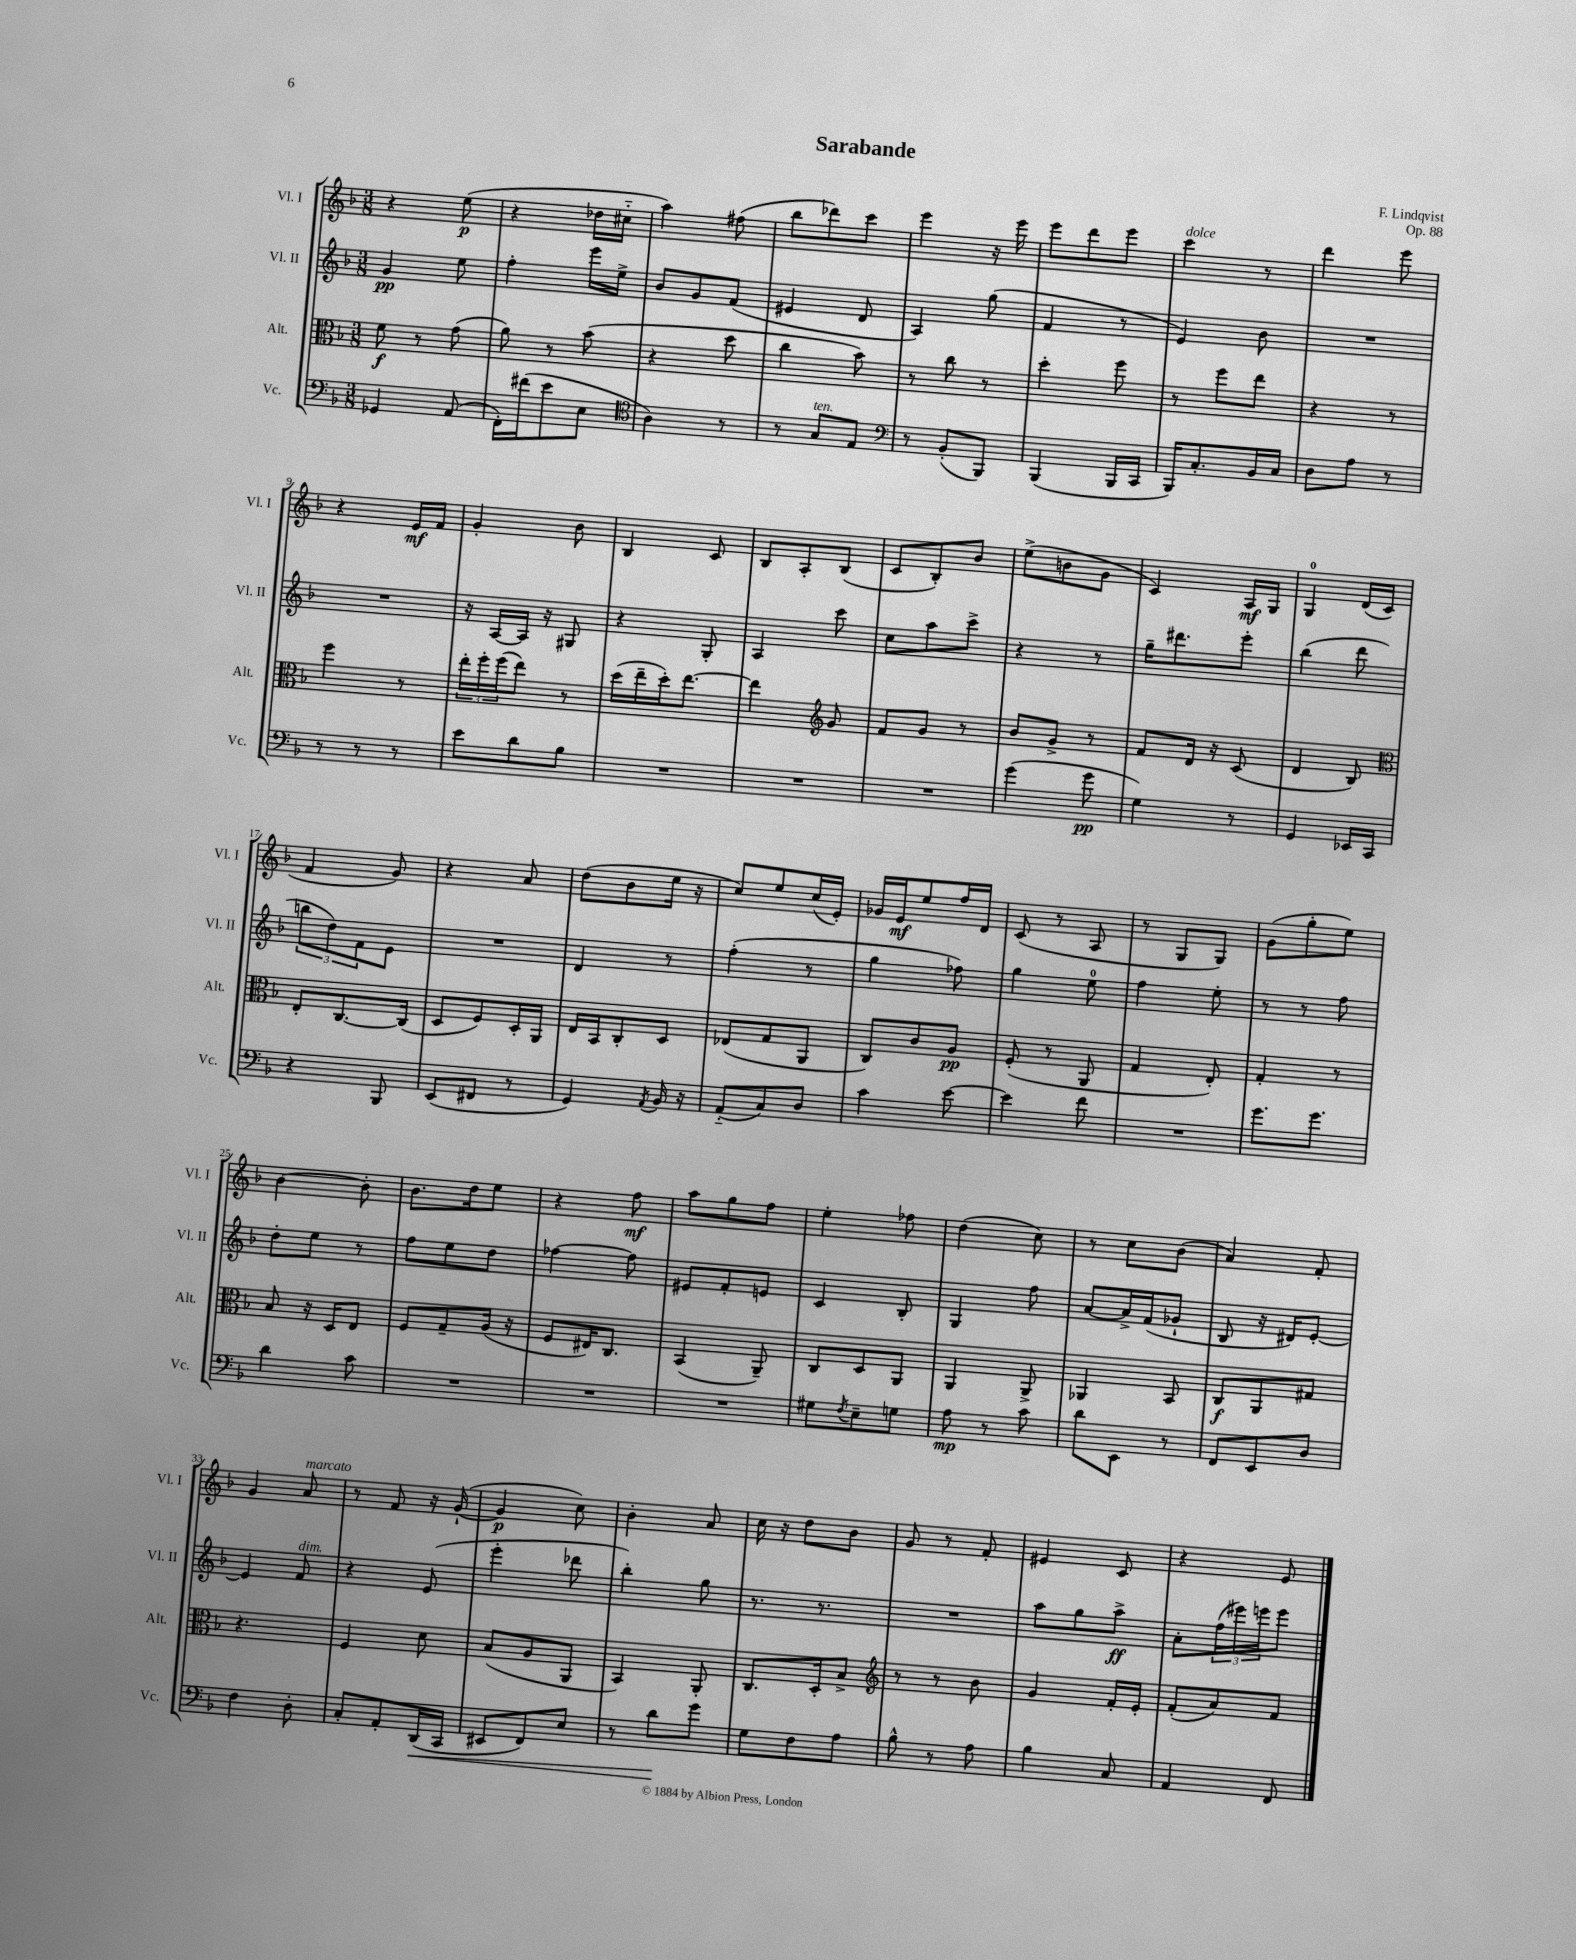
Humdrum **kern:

**kern	**dynam	**kern	**dynam	**kern	**dynam	**kern	**dynam
*part4	*part4	*part3	*part3	*part2	*part2	*part1	*part1
*staff4	*staff4	*staff3	*staff3	*staff2	*staff2	*staff1	*staff1
*I"Vc.	*	*I"Alt.	*	*I"Vl. II	*	*I"Vl. I	*
*I'Vc.	*	*I'Alt.	*	*I'Vl. II	*	*I'Vl. I	*
*clefF4	*	*clefC3	*	*clefG2	*	*clefG2	*
*k[b-]	*	*k[b-]	*	*k[b-]	*	*k[b-]	*
*M3/8	*	*M3/8	*	*M3/8	*	*M3/8	*
=1	=1	=1	=1	=1	=1	=1	=1
4GG-X/	.	8f\	f	4g/	pp	4r	.
.	.	8r	.	.	.	.	.
(8AA/	.	(8g\	.	8ee\	.	(8ee\	p
=2	=2	=2	=2	=2	=2	=2	=2
16FF'\LL)	.	8a\)	.	4ff'\	.	4r	.
(16f#X\J	.	.	.	.	.	.	.
8e\	.	8r	.	.	.	.	.
8E\J	.	(8b-\	.	16eee\LL	.	16dd-X\LL	.
.	.	.	.	16ee^\JJ	.	16cc#X\JJ	.
=3	=3	=3	=3	=3	=3	=3	=3
*clefC4	*	*	*	*	*	*	*
4A\)	.	4r	.	8b-/L	.	4aa\)	.
.	.	.	.	8g/	.	.	.
8r	.	8dd\	.	(8f/J	.	(8ff#X\	.
=4	=4	=4	=4	=4	=4	=4	=4
8r	.	4cc\	.	4e#X/	.	8bb-\L	.
!LO:TX:a:i:t=ten.	!	!	!	!	!	!	!
8G/L	.	.	.	.	.	8ddd-X\)	.
8E/J	.	8b-\)	.	8d/	.	8ccc\J	.
=5	=5	=5	=5	=5	=5	=5	=5
*clefF4	*	*	*	*	*	*	*
8r	.	8r	.	4A/)	.	4eee\	.
(8BB-'/L	.	8cc\	.	.	.	.	.
8BBB-/J)	.	8r	.	(8gg\	.	16r	.
.	.	.	.	.	.	16eee\	.
=6	=6	=6	=6	=6	=6	=6	=6
(4BBB-/	.	4dd'\	.	4f/	.	8eee\L	.
.	.	.	.	.	.	8ddd\	.
16BBB-/LL	.	8ff\	.	8r	.	8eee\J	.
16CC/JJ	.	.	.	.	.	.	.
=7	=7	=7	=7	=7	=7	=7	=7
!	!	!	!	!	!	!LO:TX:a:i:t=dolce	!
16BBB-/KL)	.	8r	.	4e/)	.	4ccc\	.
8.C'/	.	.	.	.	.	.	.
.	.	8ff\L	.	.	.	.	.
16BB-/L	.	8ee\J	.	8b-\	.	8r	.
16C/JJ	.	.	.	.	.	.	.
=8	=8	=8	=8	=8	=8	=8	=8
8D\L	.	4r	.	4.r	.	4ddd\	.
8A\J	.	.	.	.	.	.	.
8r	.	8r	.	.	.	8eee\	.
!!LO:LB:g=z
=9	=9	=9	=9	=9	=9	=9	=9
8r	.	4ff\	.	4.r	.	4r	.
8r	.	.	.	.	.	.	.
8r	.	8r	.	.	.	16e/LL	mf
.	.	.	.	.	.	16f/JJ	.
=10	=10	=10	=10	=10	=10	=10	=10
8e\L	.	24ee'\LL	.	16r	.	4g'/	.
.	.	24ff'\	.	.	.	.	.
.	.	.	.	[16A/LL	.	.	.
.	.	(24ff\J	.	.	.	.	.
8d\	.	8ee\J)	.	16A/JJ]	.	.	.
.	.	.	.	16r	.	.	.
8B-\J	.	8r	.	8G#X/	.	8b-\	.
=11	=11	=11	=11	=11	=11	=11	=11
4.r	.	(16dd\LL	.	4r	.	4B-/	.
.	.	16ee~\	.	.	.	.	.
.	.	16dd'\J)	.	.	.	.	.
.	.	[8.ee\J	.	.	.	.	.
.	.	.	.	8G'/	.	8c/	.
=12	=12	=12	=12	=12	=12	=12	=12
4.r	.	4ee\]	.	4A/	.	8B-/L	.
.	.	.	.	.	.	8A'/	.
*	*	*clefG2	*	*	*	*	*
.	.	8g/	.	8ccc\	.	(8B-/J	.
=13	=13	=13	=13	=13	=13	=13	=13
4.r	.	8f/L	.	8cc\L	.	8c/L	.
.	.	8g/J	.	8aa\	.	8B-'/)	.
.	.	8r	.	8ccc^\J	.	8b-/J	.
=14	=14	=14	=14	=14	=14	=14	=14
(4g\	.	8b-/L	.	4r	.	(8ee^\L	.
.	.	8g^/J	.	.	.	8bn\	.
8g\	pp	8r	.	8r	.	8g\J	.
=15	=15	=15	=15	=15	=15	=15	=15
4G\)	.	8f/L	.	16gg~\KL	.	4c/)	.
.	.	.	.	8.ddd#X\	.	.	.
.	.	16d/Jk	.	.	.	.	.
.	.	16r	.	.	.	.	.
8r	.	(8c/	.	8eee'\J	.	16A/LL	mf
.	.	.	.	.	.	16G/JJ	.
=16	=16	=16	=16	=16	=16	=16	=16
4GG/	.	4d/	.	(4bb-\	.	4G/	.
16EE-X/LL	.	8B-/)	.	8ddd\	.	(16d/LL	.
16CC/JJ	.	.	.	.	.	16c/JJ	.
!!LO:LB:g=z
=17	=17	=17	=17	=17	=17	=17	=17
*	*	*clefC3	*	*	*	*	*
4r	.	8E'/L	.	12bbn\L	.	4f/	.
.	.	.	.	12dd\)	.	.	.
.	.	[8.C/	.	.	.	.	.
.	.	.	.	12f\	.	.	.
8BBB-/	.	.	.	8e\J	.	8g/)	.
.	.	(16C/Jk]	.	.	.	.	.
=18	=18	=18	=18	=18	=18	=18	=18
(8EE/L	.	8D/L	.	4.r	.	4r	.
8FF#X/J	.	8F/)	.	.	.	.	.
8r	.	16D'/L	.	.	.	8a/	.
.	.	16AA/JJ	.	.	.	.	.
=19	=19	=19	=19	=19	=19	=19	=19
4GG/)	.	16E/LL	.	4d/	.	(8dd\L	.
.	.	16BB-/J	.	.	.	.	.
.	.	8C'/	.	.	.	8b-\	.
8qAA/	.	.	.	.	.	.	.
16BB-/	.	8D/J	.	8r	.	16ee\Jk	.
16r	.	.	.	.	.	16r	.
=20	=20	=20	=20	=20	=20	=20	=20
(8AA/L	.	(8E-X/L	.	(4ff'\	.	8cc/L)	.
8C/)	.	8G/	.	.	.	8ee/	.
8D/J	.	8AA/J	.	8r	.	(16cc/L	.
.	.	.	.	.	.	16e'/JJ)	.
=21	=21	=21	=21	=21	=21	=21	=21
4c\	.	8C/L)	.	4gg\	.	16g-X/LL	.
.	.	.	.	.	.	16e/J	mf
.	.	8c/	.	.	.	8ee/	.
[8e\	.	8A/J	pp	8ff-X\)	.	16ff/L	.
.	.	.	.	.	.	16d/JJ	.
=22	=22	=22	=22	=22	=22	=22	=22
4e\]	.	(8F'/	.	4gg\	.	(8c/	.
.	.	8r	.	.	.	8r	.
8f\	.	8AA/	.	8ee\	.	8A/	.
=23	=23	=23	=23	=23	=23	=23	=23
4.r	.	4G/	.	4ff\	.	8r	.
.	.	.	.	.	.	8G/L	.
.	.	8E'/)	.	8ee'\	.	8G/J)	.
=24	=24	=24	=24	=24	=24	=24	=24
8.g\L	.	4G'/	.	8r	.	(8g\L	.
.	.	.	.	8r	.	8gg'\	.
8.g\J	.	.	.	.	.	.	.
.	.	8r	.	8ff\	.	8ee\J)	.
!!LO:LB:g=z
=25	=25	=25	=25	=25	=25	=25	=25
4d\	.	8B-/	.	8dd'\L	.	[4b-\	.
.	.	16r	.	8ee\J	.	.	.
.	.	16D/KL	.	.	.	.	.
8c\	.	8E/J	.	8r	.	8b-'\]	.
=26	=26	=26	=26	=26	=26	=26	=26
4.r	.	8F/L	.	8ff\L	.	8.b-\L	.
.	.	8G~/	.	8ee\	.	.	.
.	.	.	.	.	.	16dd\k	.
.	.	(16A/Jk	.	8dd\J	.	8ee\J	.
.	.	16r	.	.	.	.	.
=27	=27	=27	=27	=27	=27	=27	=27
4.r	.	8F/L	.	[4ff-X\	.	4r	.
.	.	16E#X/K)	.	.	.	.	.
.	.	8.C/J	.	.	.	.	.
.	.	.	.	8ff-\]	.	8ff\	mf
=28	=28	=28	=28	=28	=28	=28	=28
4.r	.	(4BB-/	.	8e#X/L	.	8aa\L	.
.	.	.	.	8f'/	.	8gg\	.
.	.	8AA~/)	.	8en/J	.	8ff\J	.
=29	=29	=29	=29	=29	=29	=29	=29
8G#X\L	.	8C/L	.	4c/	.	4ee'\	.
8qF/	.	.	.	.	.	.	.
8E~\	.	8D/	.	.	.	.	.
8Gn\J	.	8AA/J	.	8B-'/	.	8ff-X\	.
=30	=30	=30	=30	=30	=30	=30	=30
8A\	mp	4AA/	.	4G/	.	(4dd\	.
8r	.	.	.	.	.	.	.
8c\	.	8AA^/	.	8ff\	.	8cc\)	.
=31	=31	=31	=31	=31	=31	=31	=31
8d\L	.	4AA-X/	.	[8a/L	.	8r	.
8EE\J	.	.	.	16a^/L]	.	8cc\L	.
.	.	.	.	(16f/J	.	.	.
8r	.	8BB-/	.	8g-X`/J	.	(8b-\J	.
=32	=32	=32	=32	=32	=32	=32	=32
8FF/L	.	8C/L	f	8B-/	.	4a/)	.
8EE/	.	8AA/	.	16r	.	.	.
.	.	.	.	16d#X/KL)	.	.	.
8D/J	.	8G#X/J	.	[8e'/J	.	8f'/	.
!!LO:LB:g=z
=33	=33	=33	=33	=33	=33	=33	=33
4F\	.	4.r	.	4e/]	.	4g/	.
!	!	!	!	!	!	!LO:TX:a:i:t=marcato	!
!	!	!	!	!LO:TX:a:i:t=dim.	!	!	!
8D'\	.	.	.	8f/	.	8a/	.
=34	=34	=34	=34	=34	=34	=34	=34
8C'/L	.	4F/	.	4r	.	8r	.
8AA'/	.	.	.	.	.	8f/	.
!	!LO:HP:b	!	!	!	!	!	!
(16DD/L	<	8d\	.	(8e/	.	16r	.
16CC/JJ	.	.	.	.	.	([16g`/	.
=35	=35	=35	=35	=35	=35	=35	=35
8EE#X/L	.	(8B-/L	.	4eee'\	.	4g/]	p
8FF/)	.	8A/	.	.	.	.	.
8E/J	.	8AA/J	.	8ddd-X\	.	8cc\)	.
=36	=36	=36	=36	=36	=36	=36	=36
8r	.	4BB-/)	.	4bb-'\)	.	4b-'\	.
8d\L	.	.	.	.	.	.	.
8g\J	[	8AA'/	.	8gg\	.	8a/	.
=37	=37	=37	=37	=37	=37	=37	=37
8G\L	.	8.C/L	.	8.r	.	16cc\	.
.	.	.	.	.	.	16r	.
8F\	.	.	.	.	.	8dd\L	.
.	.	16D'/k	.	8.r	.	.	.
8A\J	.	8B-^/J	.	.	.	8b-\J	.
=38	=38	=38	=38	=38	=38	=38	=38
*	*	*clefG2	*	*	*	*	*
8B-^^\	.	8r	.	4.r	.	8g/	.
8r	.	8r	.	.	.	8r	.
8A\	.	8b-\	.	.	.	8f'/	.
=39	=39	=39	=39	=39	=39	=39	=39
4B-\	.	4g/	.	8aa\L	.	4e#X/	.
.	.	.	.	8gg\	.	.	.
8C/	.	16f'/LL	.	8aa^\J	ff	8c/	.
.	.	16e'/JJ	.	.	.	.	.
=40	=40	=40	=40	=40	=40	=40	=40
4AA/	.	(8f'/L	.	8a'\L	.	4r	.
.	.	8a/)	.	(24ff\L	.	.	.
.	.	.	.	24eee#X\)	.	.	.
.	.	.	.	24eeen\J	.	.	.
8FF/	.	8f/J	.	8eee\J	.	8e/	.
==	==	==	==	==	==	==	==
*-	*-	*-	*-	*-	*-	*-	*-
